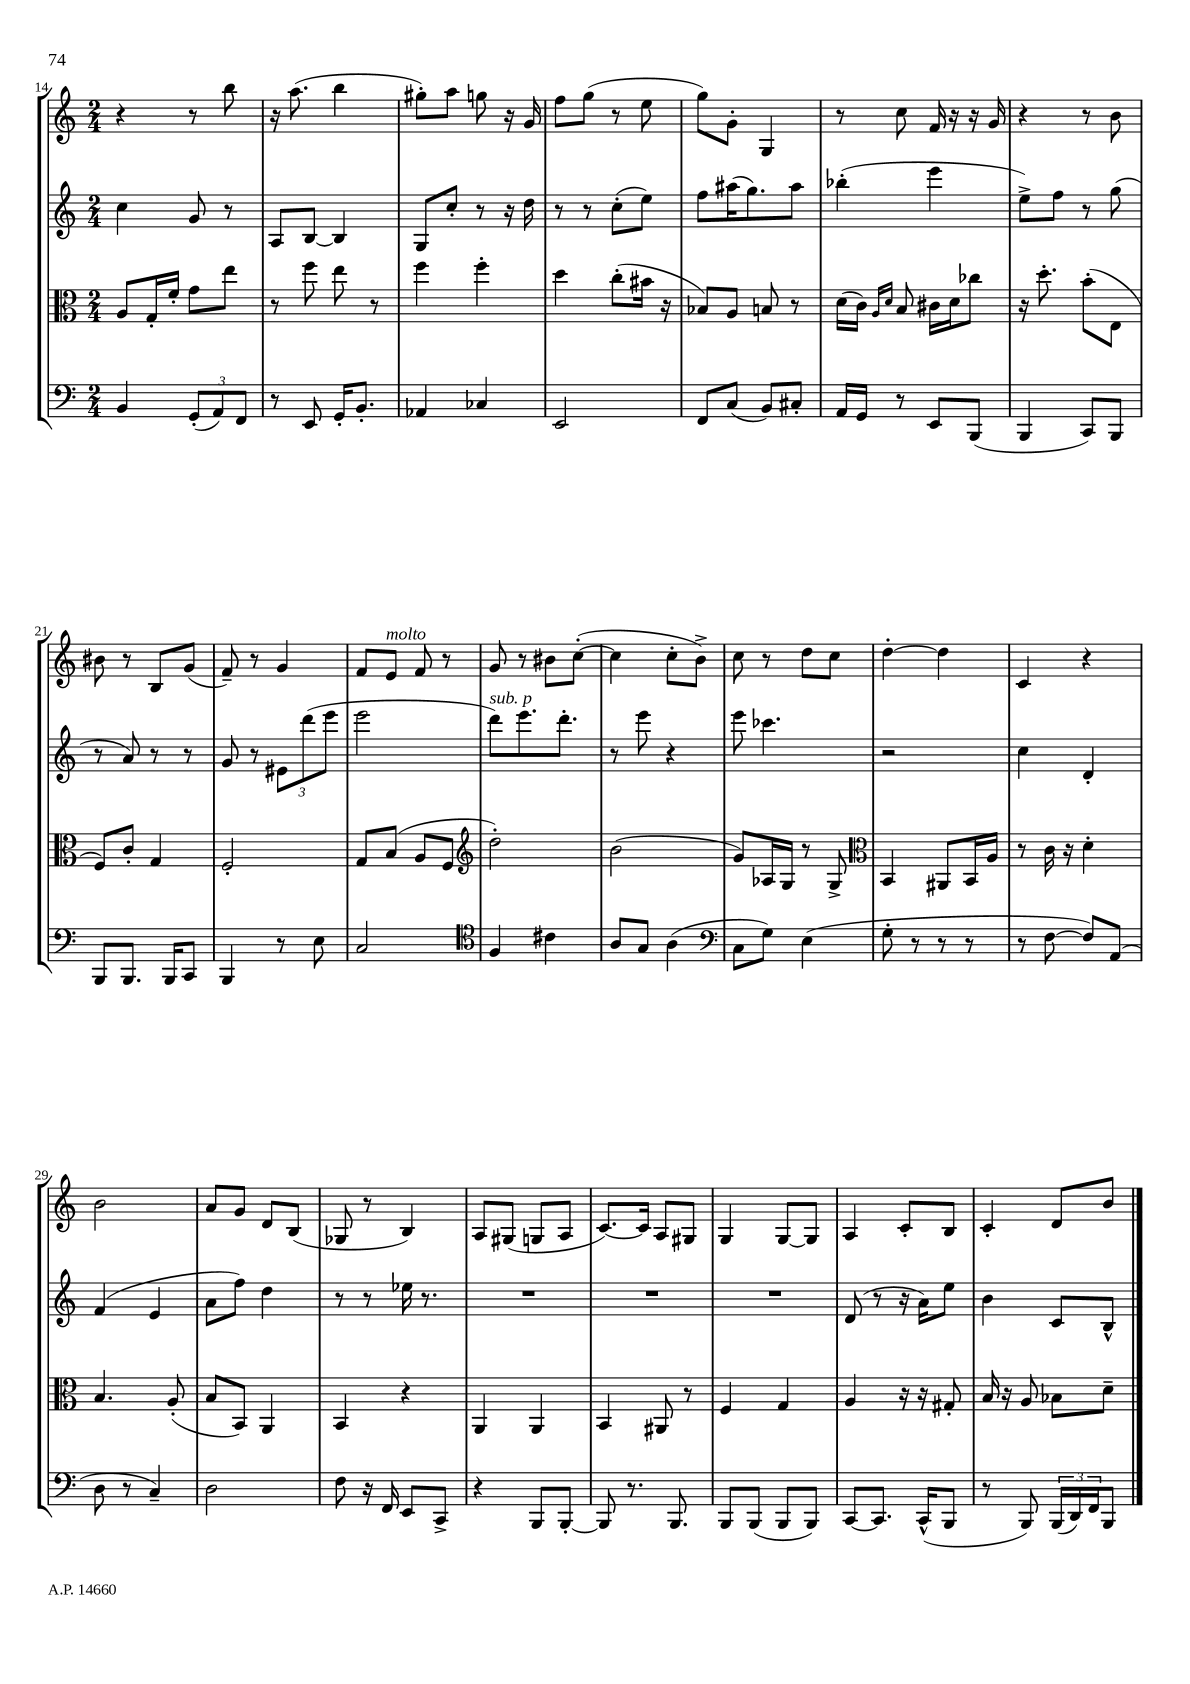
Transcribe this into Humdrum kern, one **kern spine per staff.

**kern	**kern	**kern	**kern
*staff4	*staff3	*staff2	*staff1
*clefF4	*clefC3	*clefG2	*clefG2
*k[]	*k[]	*k[]	*k[]
*M2/4	*M2/4	*M2/4	*M2/4
4BB	8A	4cc	4r
.	16G'	.	.
.	16f'	.	.
(12GG'	8g	8g	8r
12AA)	.	.	.
.	8ee	8r	8bb
12FF	.	.	.
=	=	=	=
8r	8r	8A	16r
.	.	.	(8.aa
8EE	8ff	[8B	.
16GG'	8ee	4B]	4bb
8.BB'	.	.	.
.	8r	.	.
=	=	=	=
4AA-	4ff	8G	8gg#')
.	.	8cc'	8aa
4C-	4ff'	8r	8gg
.	.	16r	16r
.	.	16dd	16g
=	=	=	=
2EE	4dd	8r	8ff
.	.	8r	(8gg
.	(8cc'	(8cc'	8r
.	16b#	8ee)	8ee
.	16r	.	.
=	=	=	=
8FF	8B-)	8ff	8gg)
(8C	8A	(16aa#	8g'
.	.	8.gg)	.
8BB)	8B	.	4G
8C#'	8r	8aa#	.
=	=	=	=
16AA	(16d	(4bb-'	8r
16GG	16c)	.	.
.	16qqA	.	.
.	16qqd	.	.
8r	8B	.	8cc
8EE	16c#	4eee	16f
.	16d	.	16r
(8BBB	8cc-	.	16r
.	.	.	16g
=	=	=	=
4BBB	16r	8ee^)	4r
.	8.dd'	.	.
.	.	8ff	.
8CC)	(8b'	8r	8r
8BBB	8E	(8gg	8b
=	=	=	=
8BBB	8F)	8r	8b#
8.BBB	8c'	8a)	8r
.	4G	8r	8B
16BBB	.	.	.
8CC	.	8r	(8g
=	=	=	=
4BBB	2F'	8g	8f~)
.	.	8r	8r
8r	.	12e#	4g
.	.	(12ddd	.
8E	.	.	.
.	.	12eee	.
=	=	=	=
2C	8G	2eee	8f
.	(8B	.	8e
.	8A	.	8f
.	8F	.	8r
=	=	=	=
*clefC4	*clefG2	*	*
4F	2dd')	8ddd)	8g
.	.	8.eee	8r
4c#	.	.	8b#
.	.	8.ddd'	.
.	.	.	([8cc'
=	=	=	=
8A	(2b	8r	4cc]
8G	.	8eee	.
(4A	.	4r	8cc'
.	.	.	8b^)
=	=	=	=
*clefF4	*	*	*
8C	8g)	8eee	8cc
8G)	16A-	4.ccc-	8r
.	16G	.	.
(4E	8r	.	8dd
.	8G^	.	8cc
=	=	=	=
*	*clefC3	*	*
8G'	4BB	2r	[4dd'
8r	.	.	.
8r	8AA#	.	4dd]
8r	16BB	.	.
.	16A	.	.
=	=	=	=
8r	8r	4cc	4c
[8F	16c	.	.
.	16r	.	.
8F])	4d'	4d'	4r
(8AA	.	.	.
=	=	=	=
8D	4.B	(4f	2b
8r	.	.	.
4C~)	.	4e	.
.	(8A'	.	.
=	=	=	=
2D	8B	8a	8a
.	8BB)	8ff)	8g
.	4AA	4dd	8d
.	.	.	(8B
=	=	=	=
8F	4BB	8r	8G-
16r	.	8r	8r
16FF	.	.	.
8EE	4r	16ee-	4B)
.	.	8.r	.
8CC^	.	.	.
=	=	=	=
4r	4AA	2r	8A
.	.	.	(8G#
8BBB	4AA	.	8G
[8BBB'	.	.	8A
=	=	=	=
8BBB]	4BB	2r	[8.c)
8.r	.	.	.
.	.	.	16c]
.	8AA#	.	8A
8.BBB	.	.	.
.	8r	.	8G#
=	=	=	=
8BBB	4F	2r	4G
(8BBB	.	.	.
8BBB	4G	.	[8G
8BBB)	.	.	8G]
=	=	=	=
[8CC	4A	(8d	4A
8.CC]	.	8r	.
.	16r	16r	8c'
(16CC^^	16r	16a)	.
8BBB	8G#'	8ee	8B
=	=	=	=
8r	16B	4b	4c'
.	16r	.	.
8BBB)	8A	.	.
(24BBB	8B-	8c	8d
24DD)	.	.	.
24FF	.	.	.
8BBB	8d~	8B^^	8b
==	==	==	==
*-	*-	*-	*-
